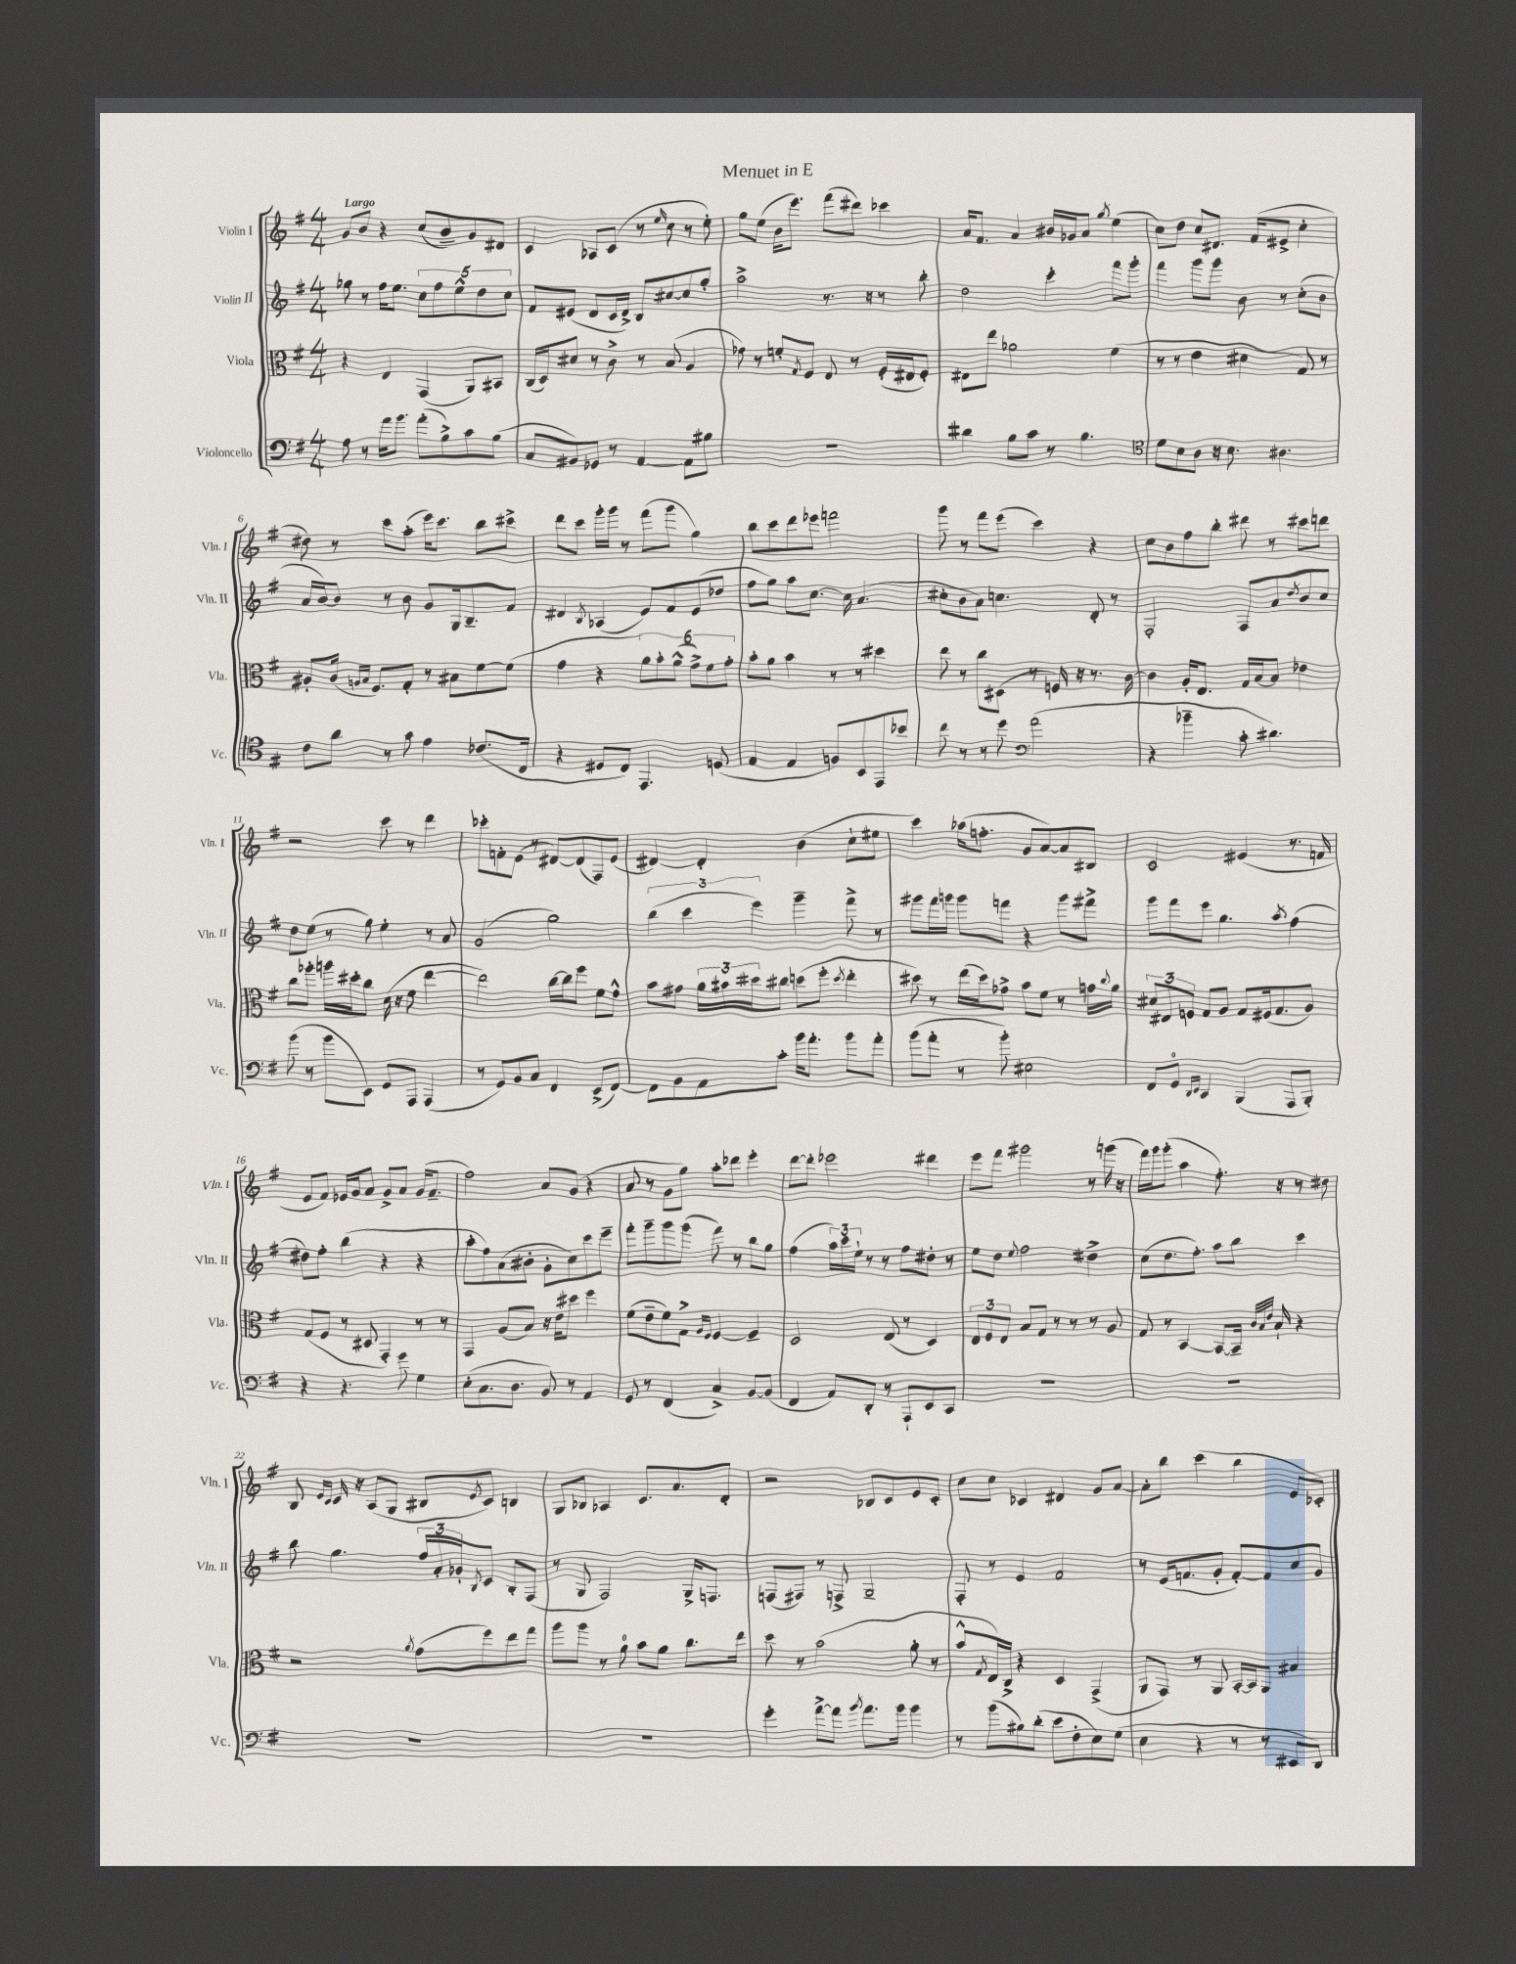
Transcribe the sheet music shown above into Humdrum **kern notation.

**kern	**kern	**kern	**kern
*part4	*part3	*part2	*part1
*staff4	*staff3	*staff2	*staff1
*I"Violoncello	*I"Viola	*I"Violin II	*I"Violin I
*I'Vc.	*I'Vla.	*I'Vln. II	*I'Vln. I
*clefF4	*clefC3	*clefG2	*clefG2
*k[f#]	*k[f#]	*k[f#]	*k[f#]
*M4/4	*M4/4	*M4/4	*M4/4
=1	=1	=1	=1
!	!	!	!LO:TX:a:B:t=Largo
8A\	4r	8gg-X\	8g/L
8r	.	8r	8b/J
16a\KL	4E/	16ff#\KL	4r
8.b\J	.	8.ee\J	.
(8a'\L	(4GG/	10cc\L	(8cc/L
.	.	10ff#\	.
8B^\)	.	.	8b~/)
.	.	10ee^^\	.
8c\	8AA/L)	.	8g/
.	.	10dd\	.
(8B\J	8BB#X/J	.	8d#X/J
.	.	10cc\J	.
=2	=2	=2	=2
8C/L	(16C/LL	8f#/L	4c/
.	16D/J)	.	.
8BB#X/)	8d#X/J	(8e#X/J	.
8GG-X/J	8r	8d/L	8A-X/L
8r	8c^\	16c/L	(8c/J
.	.	16d^/JJ)	.
[4AA/	8r	8B/L	8r
.	.	.	16qqee/
.	(8B/	[8cc#X/	8cc\
8AA\L]	4A/	8cc#/]	8r
8B#X\J	.	8gg'/J	8ee'\)
=3	=3	=3	=3
1r	8g-X\)	2aa^\	8gg\L
.	8r	.	(8ee\J
.	8fn'/L	.	16b\KL
.	.	.	8.eee\J)
.	8qG/	.	.
.	8F#/J	.	.
.	8E/	8.r	(8fff#\L
.	8r	.	8ddd#X\J)
.	.	16r	.
.	(16F#'/LL	8r	4ccc-X\
.	16E#X/J	.	.
.	8F#'/J)	8bb'\	.
=4	=4	=4	=4
4d#X\	8E#X\L	2dd\	16a/KL
.	.	.	8.f#/J
.	8ee\J	.	.
8B\L	2a-X\	.	4a/
8c\J	.	.	.
8r	.	4ccc'\	16b#X/LL
.	.	.	16g-X/J
4.B\	.	.	8a/J
.	.	.	8qgg/
.	(4f#\	8fff#\L	(4ee\
.	.	8ggg'\J	.
=5	=5	=5	=5
*clefC4	*	*	*
8d\L	8r	4fff#\	8cc\L)
8B\	8r	.	8dd\J
8A\J	4e\	8ggg\L	8cc/L
16r	.	8ggg\J	8.d#X/J
8.B\	.	.	.
.	4d#X\	8b\	.
.	.	.	(16f#/KL
4.A#X\	.	8r	8e#X^/J
.	8G/)	(8cc'\L	4cc'\
.	8r	8b\J	.
!!LO:LB:g=z
=6	=6	=6	=6
8c\L	8A#X'/L	16a/LL	8dd#X\)
.	.	[16b/J)	.
8a\J	(16c/Jk	8b/J]	8r
.	16qqAn/LL	.	.
.	16qqB/JJ	.	.
.	8.F#/L)	.	.
8r	.	8r	8ccc\L
8g\	8G'/J	8b\	(8aa'\J
4e\	8r	8g/L	16eee\KL)
.	.	.	8.ccc\J
.	8B#X\L	16G/k	.
.	.	8.B~/	.
(8.c-X/L	[8f#\	.	8bb\L
.	(8f#\J]	8f#/J	8ccc#X^\J
16C/Jk	.	.	.
=7	=7	=7	=7
4r	4g\	4d#X/	8ddd\L
.	.	.	8ccc\J
.	.	8qB/	.
8D#X/L	4r	(4A-X/	16ggg'\LL
.	.	.	16ggg\JJ
8C/J)	.	.	8r
4.EE/	12a\L)	8e/L)	(8fff#\L
.	12b'\	.	.
.	.	8f#/	8ggg\J
.	(12a^^\J	.	.
.	12g^\L)	(8e/	4gg\)
.	12f#\	.	.
(8Dn/	.	8dd-X/J	.
.	12g'\J	.	.
=8	=8	=8	=8
4E/	8b'\L	8ff#\L	8bb\L
.	8a\J	8gg\J)	8ccc\
4E/	4b\	8aa\L	8ddd\
.	.	[8.cc\J	8eee-X\J
8Fn/L)	8r	.	2fffn\
.	.	16cc\]	.
8BB/	8r	(4.a/	.
8EE/	4dd#X\	.	.
8b-X/J	.	.	.
=9	=9	=9	=9
8cc\	8ee\	8cc#X'\L	8ggg\
8r	8r	8b\	8r
8r	8cc\L	8a\J)	8fff#\L
8dd\	(8D#X\J	4.ccn\	(8eee\J
*clefF4	*	*	*
(2a\	8r	.	4ccc\)
.	16Fn/)	.	.
.	16r	.	.
.	8.r	8d'/	4r
.	.	8r	.
.	[16c\	.	.
=10	=10	=10	=10
4r	4c\]	2F#'/	8cc\L
.	.	.	8b\
4b-X~\	16A'/KL	.	8ff#\
.	8.E/J	.	.
.	.	.	8bb'\J
8c'\	16G/LL	8F#/L	8ddd#X\
.	[16B/J	.	.
4.d#X\)	8B/J]	8a/	8r
.	.	8qdd/	.
.	4e-X\	8b/	8ccc#X\L
.	.	8cc/J	8dddn\J
!!LO:LB:g=z
=11	=11	=11	=11
(8b\	8cc\L	8dd\L	2r
8r	8aa-X'\J	(8ee\J	.
8b\L	16aan\LL	8r	.
.	16dd#X'\J	.	.
8EE\J)	8cc\J	8gg\)	.
8GG/L	(16d\	4ee'\	8ccc\
.	16r	.	.
8AAA/J	8f#\	.	8r
(4AAA/	[4ee\	8r	4ddd\
.	.	8a/	.
=12	=12	=12	=12
8r	2ee\])	(2g/	8ccc-X'\L
8GG/L)	.	.	8fn'\
8BB/	.	.	(8e\J
8C/J	.	.	8r
4FF#/	[16cc\LL	2gg\)	[8d#X/L)
.	16cc\J]	.	.
.	8ff#\J	.	(8d#/]
(8EE^/L	8f#\L	.	8F#/)
[8FF#/J)	8g^^\J	.	(8e/J
=13	=13	=13	=13
8FF#\L]	8b\L	(6bb\	[4d#X/)
8BB\	8g#X\J	.	.
.	.	6ccc\	.
8AA\	24a\LL	.	4d#'/]
.	24b#X\	.	.
.	24dd#X\J	6eee\)	.
8c'\J	8cc#X\J	.	.
16b\KL	(8ddn\L	4ggg~\	(4b\
8.a'\J	.	.	.
.	8ff#'\J	.	.
.	8qdd/	.	.
8b\L	4ee'\	8fff#^\	8cc`\L
8a'\J	.	8r	8ee#X\J
=14	=14	=14	=14
(8b\L	8dd#X\)	8ggg#X\L	4ccc\)
8a'\J	8r	16fff#\L	.
.	.	16gggn\JJ	.
8r	(16ee\LL	8ggg\L	(16aa-X\KL
.	16dd#\J)	.	8.ffn'\J
8b'\)	8g-X^\J	8fffn\J	.
2E#X\	8b\L	4r	8g/L
.	8f#\J	.	[8a/)
.	8r	8ggg\L	8a/]
.	16gn\LL	8fff#X^\J	8B#X/J
.	8qqcc/	.	.
.	16a\JJ	.	.
=15	=15	=15	=15
8FF#/L	12d#X/L	8ggg\L	2c/
.	12E#X/	.	.
8GG/J	.	8fff#\	.
.	12Fn/J	.	.
16qqDD/LL	.	.	.
16qqEE/JJ	.	.	.
4CC/	8G/L	8eee\J	.
.	8A/J	4.gg\	.
(4BBB/	8G/L	.	(4e#X/
.	(16F#X/k	.	.
.	8.G/	.	.
.	.	8qaa/	.
8AAA/L	.	(4ff#\	8.r
8BBB'/J)	8A/J)	.	.
.	.	.	16fn/
!!LO:LB:g=z
=16	=16	=16	=16
4r	(8G/L	8dd#X\L)	8e/L
.	8F#/J	8ff#'\J	8f#/J)
4.r	8r	(4bb\	16e-X/LL
.	.	.	16g/J
.	8D#X/	.	8a/J
.	4GG'/)	4r	8g^/L
8g\	.	.	8a/J
4G\	8r	4r	(16g/KL
.	.	.	8.f#~/J
.	8r	.	.
=17	=17	=17	=17
(8E'\L	4GG/	8aa'\L	2ff#\)
8.C\	.	8ff#\)	.
.	(8A/L	(8a\	.
8.D\J	.	.	.
.	8B/J)	8b#X'\J	.
8BB/)	16r	8g'\L	8a/L
.	16e\KL	.	.
8r	8dd#X\J	8cc\)	(8g/J
4AA/	4ff#\	8ccc\	4r
.	.	8eee~\J	.
=18	=18	=18	=18
8GG/	(8f#\L	8fff#'\L	8a/
8r	8e~\	8ggg~\	8r
(4FF#/	8f#\)	8ggg\	8g\L
.	8G^\J	(8ggg\J	8gg\J)
.	16qqA/LL	.	.
.	16qqF#/JJ	.	.
4C^/)	[4F#/	8fff#\)	8aa'\L
.	.	8r	8ddd-X\J
[8BB/L	4F#~/]	8bb\L	4eee'\
(8BB/J]	.	8gg\J	.
=19	=19	=19	=19
4FF#/	2D/	(4ff#\	[8ddd\L
.	.	.	8ddd'\J]
8AA/L)	.	24aa\LL)	2eee-X\
.	.	24ccc\	.
.	.	24ee`\JJ	.
8DD'/J	.	8r	.
8r	(8E/	8r	.
8AAA`/L	8r	8ff#\L	.
8EE/	4D/)	8dd#X'\J	4ddd#X\
8CC/J	.	8r	.
=20	=20	=20	=20
1r	12E/L	8ee\L	8eee\L
.	12F#/	.	.
.	.	8dd\J	8fff#\J
.	12E/J	.	.
.	.	8qqee/	.
.	8B/L	2ff#\	2ggg#X\
.	8G/J	.	.
.	8r	.	.
.	8r	.	.
.	8r	4dd#X^\	8r
.	8A/	.	(16gggn\
.	.	.	16r
=21	=21	=21	=21
1r	8G/	(8cc\L	16fff#\LL)
.	.	.	16ggg\J
.	8r	8.dd\	(8ggg'\J
.	[4BB/	.	4aa\
.	.	8.ff#'\J)	.
.	8BB/L_	8aa\L	8.ff#'\)
.	16BB~/Jk]	8bb\J	.
.	32qqc/LLL	.	.
.	32qqB/	.	.
.	32qqe/JJJ	.	.
.	16B`/	.	16r
.	4r	4ccc\	8r
.	.	.	8dd#X\
!!LO:LB:g=z
=22	=22	=22	=22
1r	2r	8bb\	8B/
.	.	.	16qqe/LL
.	.	.	16qqc/JJ
.	.	4.gg\	16c/
.	.	.	16r
.	.	.	(8A/L
.	.	.	8G/J
.	8qa/	.	.
.	(8g\L	24ff#/LL	8B#X/L
.	.	24a'/	.
.	.	24g-X'/J	.
.	.	8qB/	8qe/
.	8ff#\)	8c/J	8c/J)
.	8ee\	8B'/L	4Bn/
.	8gg\J	(8F#/J	.
=23	=23	=23	=23
1r	8aa\L	8r	8G/L
.	8aa\J	8G/	8B-X/J
.	8r	2F#/)	4A-X/
.	8a\	.	.
.	8b\L	.	8.c/L
.	8a\J	.	.
.	.	.	8.a/
.	8.cc\L	16G^/KL	.
.	.	8.Fn/J	.
.	.	.	8d'/J
.	16ee\Jk	.	.
=24	=24	=24	=24
4g'\	8dd\	(8Fn/L	2r
.	8r	8F#X/J)	.
[8a^\L	(2b\	8r	.
8a\J]	.	8Fn^/	.
8qb/	.	.	.
8.a\L	.	2G~/	8B-X/L
.	.	.	8c/
16b\Jk	.	.	.
4b\	8a'\	.	8e/
.	8r	.	8c'/J
=25	=25	=25	=25
8r	8b^^/L	8F#'/	8cc\L
.	8qG/	.	.
(8b\L	16E/L)	8r	8cc\J
.	16C^/JJ	.	.
8B#X\)	4r	4e/	4c-X/
(8d'\J	.	.	.
8e\L	4D/	2f#/	4d#X/
8F#'\	.	.	.
8E\)	(4GG^/	.	8g/L
(8G\J	.	.	[8a/J
=26	=26	=26	=26
4E\	8AA/L	8r	8a'\L]
.	8GG/J)	(16e/KL	8bb\J
.	.	8.fn/	.
4r	8r	.	(4ccc\
.	8AA/	8g'/J	.
8r	[16BB'/LL	[8f'/L)	4bb\
.	16BB/J]	.	.
8r	8AA/J	8f/]	.
8EE#X/L	4B#X/	8cc/	8e/L
8DD/J)	.	8g/J	8c-X'/J)
==	==	==	==
*-	*-	*-	*-
